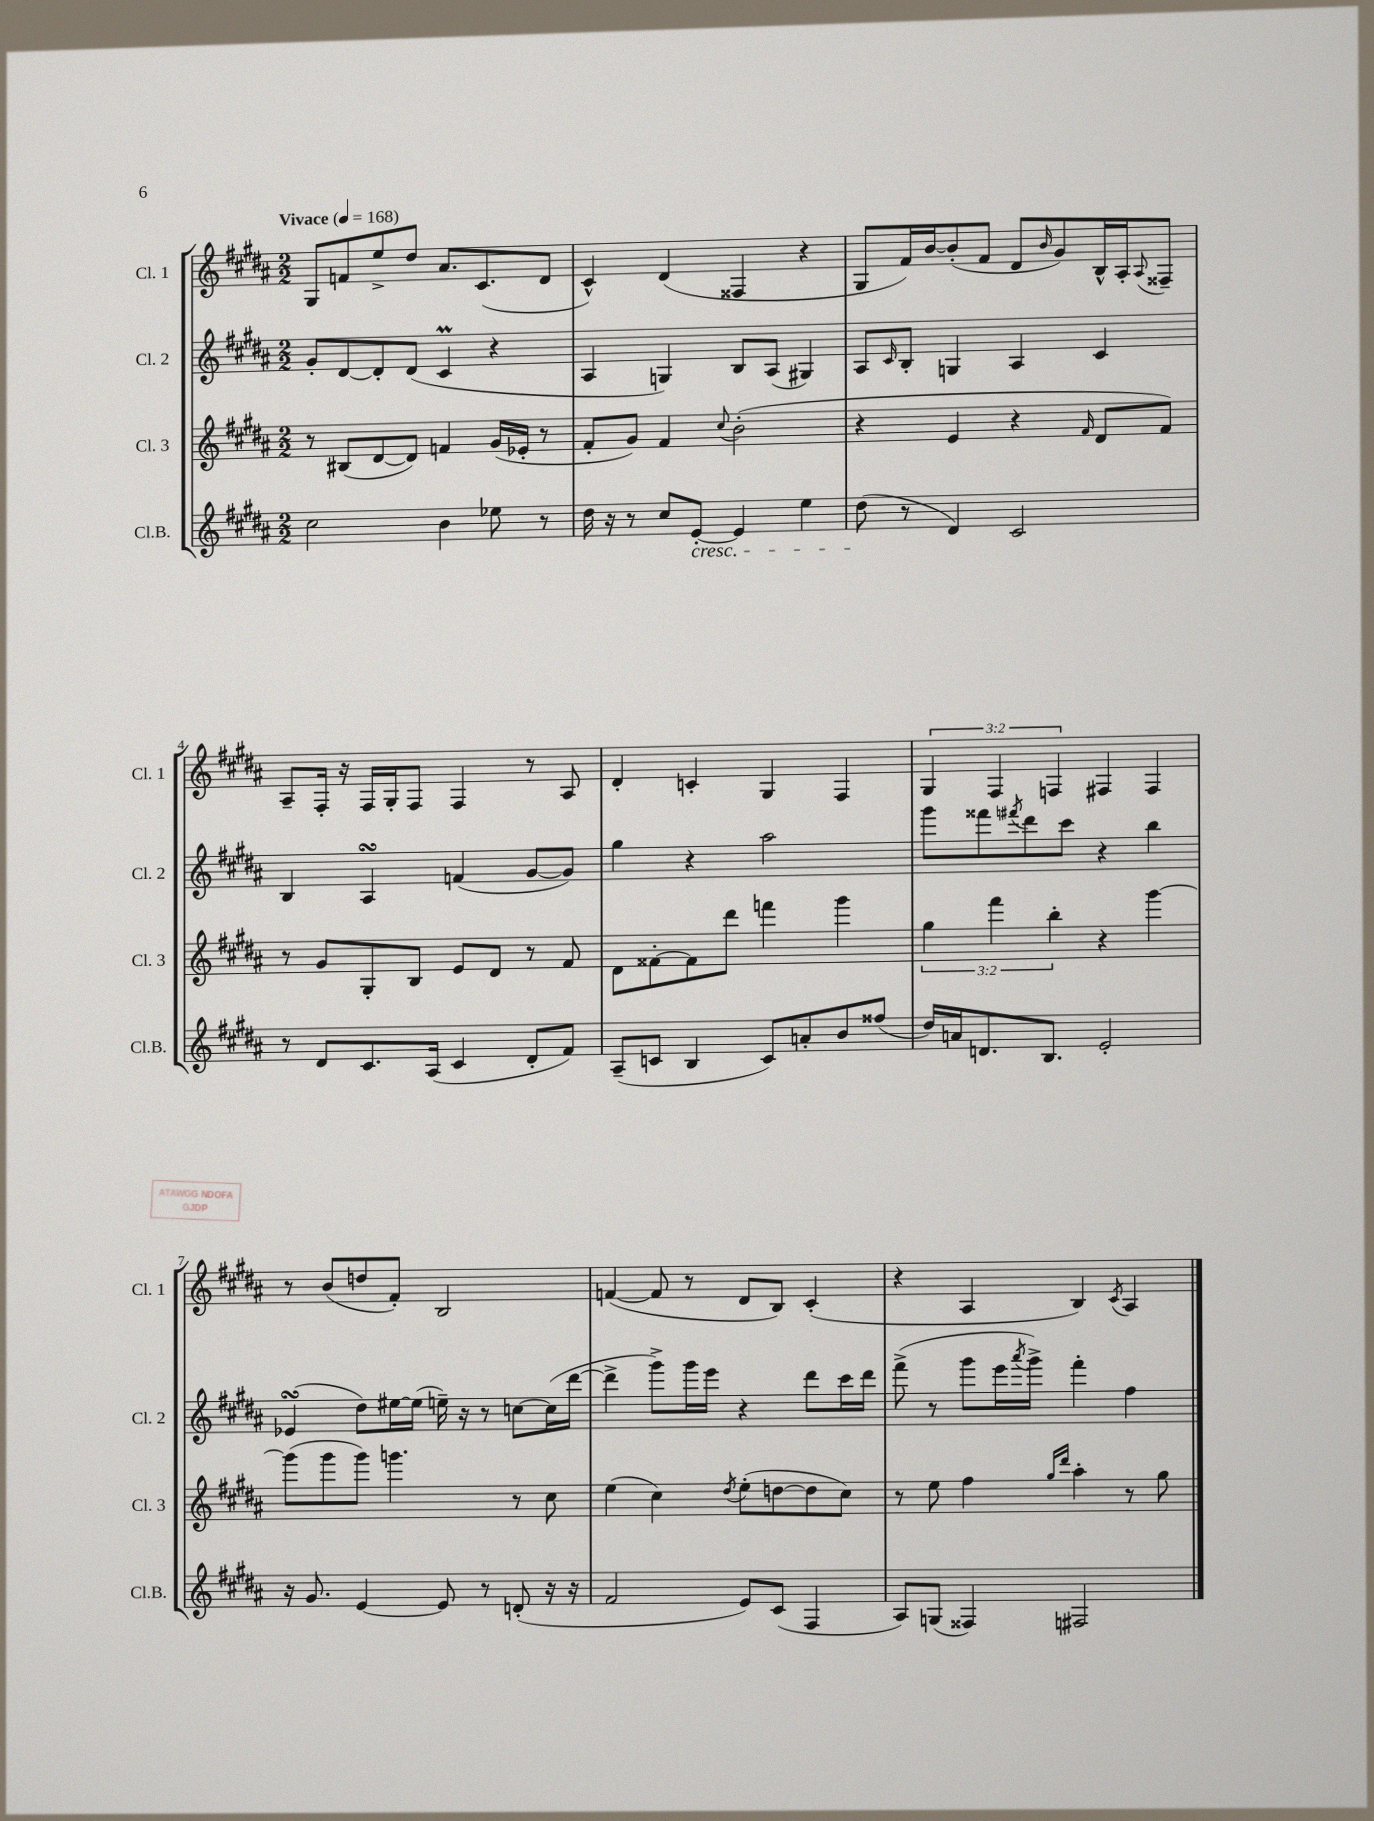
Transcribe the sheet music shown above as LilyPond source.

<<
\new StaffGroup <<
\new Staff = "s0" \with { instrumentName = "Cl. 1" shortInstrumentName = "Cl. 1" } {
    \clef treble \key b \major \numericTimeSignature \time 2/2 \override Staff.TupletNumber.text = #tuplet-number::calc-fraction-text \tempo "Vivace" 4 = 168
    gis8 f'8 e''8-> dis''8 ais'8. cis'8.( dis'8 |
    cis'4-^) dis'4( fisis4 r4 |
    gis8 fis'16) b'16~ b'8-.( fis'8 dis'8 \grace { b'16 } gis'8) b16-^ ais16-. \appoggiatura { ais8 } fisis8-- |
    ais8-- fis16-. r16 fis16 gis16-. fis8 fis4 r8 ais8 |
    dis'4-. c'4-. gis4 fis4 |
    \tuplet 3/2 { gis4 fis4 f4 } fis4 fis4 |
    r8 b'8( d''8 fis'8-.) b2 |
    f'4~( f'8 r8 dis'8 b8) cis'4-.( |
    r4 ais4 b4) \acciaccatura { cis'8 } ais4 \bar "|." |
}
\new Staff = "s1" \with { instrumentName = "Cl. 2" shortInstrumentName = "Cl. 2" } {
    \clef treble \key b \major \numericTimeSignature \time 2/2
    gis'8-. dis'8~ dis'8-. dis'8( cis'4\prall r4 |
    ais4 g4) b8 ais8( gis4) |
    ais8 \grace { cis'16 } b8-. g4 ais4 cis'4 |
    b4 ais4\turn f'4( gis'8~ gis'8) |
    gis''4 r4 ais''2 |
    gis'''8 fisis'''8 \acciaccatura { fis'''8 } dis'''8 cis'''8 r4 b''4 |
    ees'4\turn( dis''8) eis''16~ eis''16( e''16--) r16 r8 c''8~ c''16( dis'''16~ |
    dis'''4-> gis'''8->) gis'''16 e'''16 r4 dis'''8 cis'''16 dis'''16 |
    fis'''8->( r8 gis'''8 e'''16 \acciaccatura { ais'''8 } gis'''16->) fis'''4-. fis''4 \bar "|." |
}
\new Staff = "s2" \with { instrumentName = "Cl. 3" shortInstrumentName = "Cl. 3" } {
    \clef treble \key b \major \numericTimeSignature \time 2/2 \override Staff.TupletNumber.text = #tuplet-number::calc-fraction-text
    r8 bis8( dis'8~ dis'8) f'4 gis'16( ees'16-. r8 |
    fis'8-. gis'8) fis'4 \appoggiatura { cis''8 } b'2-.( |
    r4 e'4 r4 \grace { fis'16 } dis'8 fis'8) |
    r8 gis'8 gis8-. b8 e'8 dis'8 r8 fis'8 |
    dis'8 fisis'8~-. fisis'8 dis'''8 f'''4 gis'''4 |
    \tuplet 3/2 { gis''4 fis'''4 b''4-. } r4 gis'''4~ |
    gis'''8( gis'''8 gis'''8) g'''4. r8 cis''8 |
    e''4( cis''4) \acciaccatura { dis''8 } e''8-.( d''8~ d''8 cis''8) |
    r8 e''8 fis''4 \grace { gis''16 dis'''16 } ais''4-. r8 gis''8 \bar "|." |
}
\new Staff = "s3" \with { instrumentName = "Cl.B." shortInstrumentName = "Cl.B." } {
    \clef treble \key b \major \numericTimeSignature \time 2/2
    cis''2 b'4 ees''8 r8 |
    dis''16 r16 r8 cis''8 e'8~-.\cresc e'4 e''4 |
    dis''8\!( r8 dis'4) cis'2 |
    r8 dis'8 cis'8. ais16( cis'4 dis'8-. fis'8) |
    ais8--( c'8 b4 c'8) a'8-. b'8 fisis''8( |
    dis''16) a'16 d'8. b8. e'2-. |
    r16 gis'8. e'4~ e'8 r8 d'8-.( r16 r16 |
    fis'2 e'8) cis'8( fis4 |
    ais8) g8( fisis4) fis2 \bar "|." |
}
>>
>>
